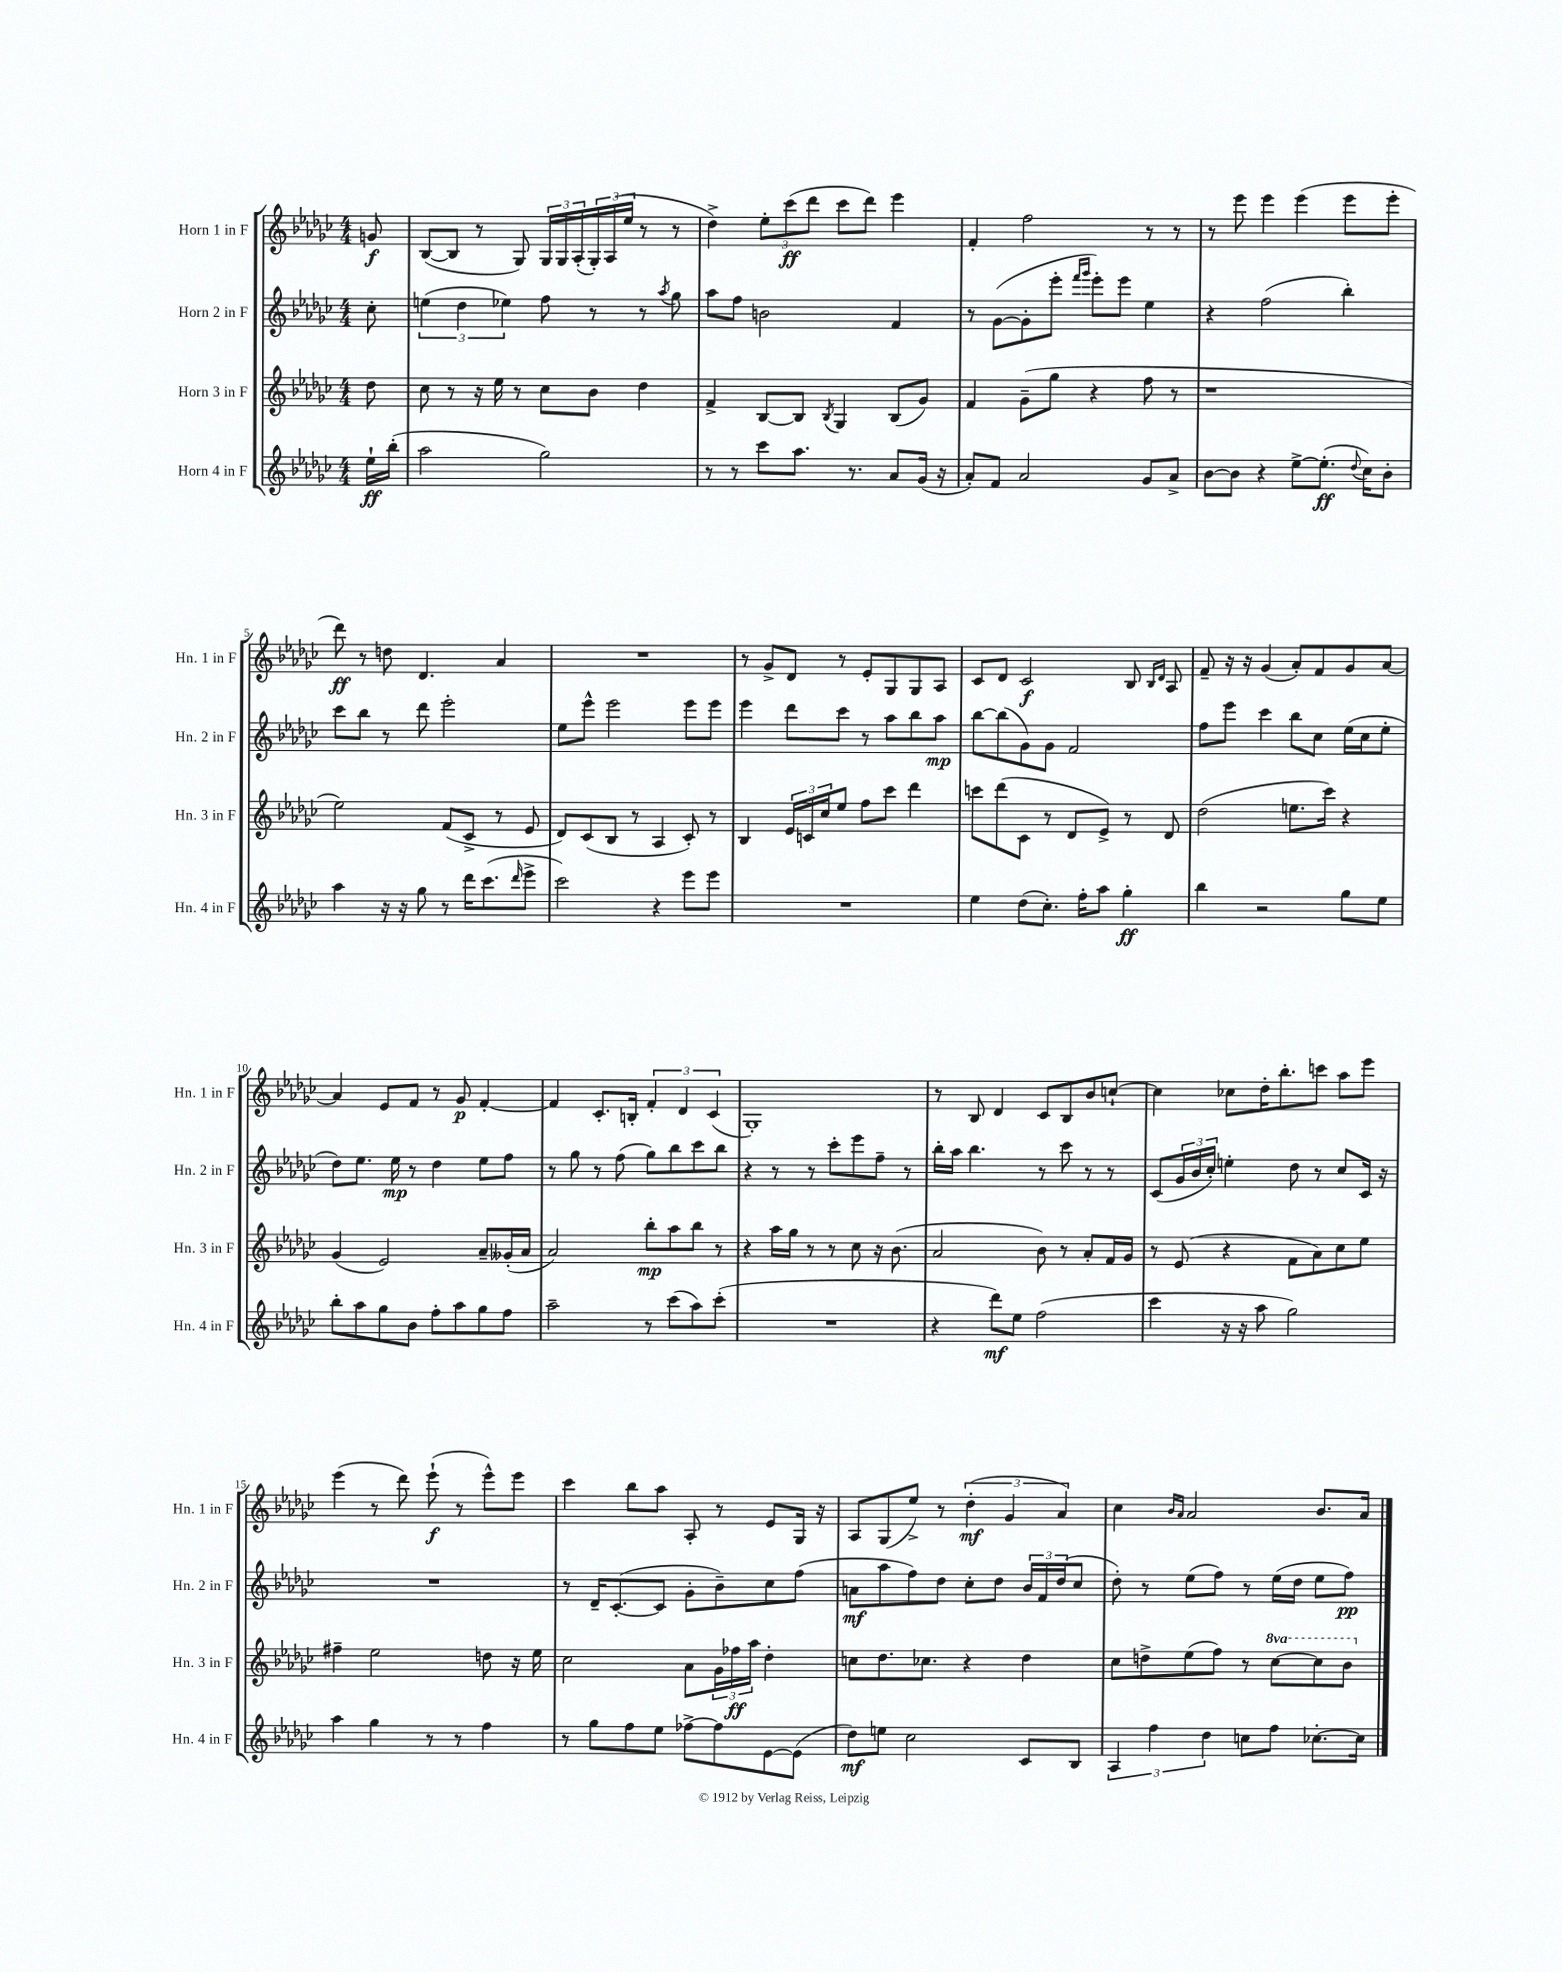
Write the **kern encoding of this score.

**kern	**kern	**kern	**kern
*staff4	*staff3	*staff2	*staff1
*clefG2	*clefG2	*clefG2	*clefG2
*k[b-e-a-d-g-c-]	*k[b-e-a-d-g-c-]	*k[b-e-a-d-g-c-]	*k[b-e-a-d-g-c-]
*M4/4	*M4/4	*M4/4	*M4/4
16ee-`	8dd-	8cc-'	8g
(16bb-'	.	.	.
=	=	=	=
2aa-	8cc-	(6ee	([8B-
.	8r	.	8B-]
.	.	6dd-	.
.	16r	.	8r
.	16ee-	.	.
.	.	6ee-)	.
.	8r	.	8G-)
2gg-)	8cc-	8ff	24G-
.	.	.	24G-
.	.	.	(24A-'
.	8b-	8r	24G-')
.	.	.	(24A-
.	.	.	24ee-
.	4dd-	8r	8r
.	.	8qaa-	.
.	.	8gg-	8r
=	=	=	=
8r	4f^	8aa-	4dd-^)
8r	.	8ff	.
8ccc-	[8B-	2b	12ee-'
.	.	.	(12ccc-
8.aa-	8B-]	.	.
.	.	.	12ddd-
.	8qB-	.	.
.	4G-	.	8ccc-
8.r	.	.	.
.	.	.	8ddd-)
8a-	(8B-	4f	4eee-
(16g-	8g-)	.	.
16r	.	.	.
=	=	=	=
8a-')	4f	8r	4f'
8f	.	([8g-	.
2a-	(8g-~	8g-']	2ff
.	8gg-	8eee-'	.
.	.	16qqfff	.
.	.	16qqggg-	.
.	4r	8eee-')	.
.	.	8eee-	.
8g-	8ff	4ee-	8r
8a-^	8r	.	8r
=	=	=	=
[8b-	1r	4r	8r
8b-]	.	.	8eee-
4r	.	(2ff	4eee-
[8ee-^	.	.	(4eee-
(8.ee-']	.	.	.
.	.	4bb-')	8eee-
8qqdd-	.	.	.
16cc-)	.	.	.
8b-'	.	.	8eee-'
=	=	=	=
4aa-	2ee-)	8ccc-	8ddd-)
.	.	8bb-	8r
16r	.	8r	8dd
16r	.	.	.
8gg-	.	8ddd-	4.d-
8r	(8f	2eee-'	.
16ddd-	8c-^	.	.
(8.ccc-	.	.	.
.	8r	.	4a-
16qqddd-	.	.	.
8eee-^	8e-	.	.
=	=	=	=
2ccc-)	8d-)	8ee-	1r
.	(8c-	8eee-^^	.
.	8B-	2eee-	.
.	8r	.	.
4r	4A-	.	.
8eee-	8c-')	8eee-	.
8eee-	8r	8eee-	.
=	=	=	=
1r	4B-	4eee-	8r
.	.	.	8g-^
.	24e-	8ddd-	8d-
.	24c	.	.
.	24cc-	.	.
.	8ee-	8ccc-	8r
.	8ff	8r	8e-'
.	8ccc-	8aa-	8G-
.	4ddd-	8bb-	8G-
.	.	8aa-	8A-
=	=	=	=
4ee-	8ccc	[8bb-	8c-
.	(8ddd-	(8bb-]	8d-
(8dd-	8c-	8g-)	2c-
8.cc-')	8r	8g-	.
.	8d-	2f	.
16ff'	.	.	.
8aa-	8e-^)	.	.
4gg-'	8r	.	8B-
.	.	.	16qqB-
.	.	.	16qqd-
.	8d-	.	8A-
=	=	=	=
4bb-	(2dd-	8ff	8f~
.	.	8eee-	16r
.	.	.	16r
2r	.	4ccc-	(4g-
.	8.ee	8bb-	8a-')
.	.	8cc-	8f
.	16ccc-)	.	.
8gg-	4r	(16ee-	8g-
.	.	16cc-	.
8ee-	.	8ee-'	[8a-
=	=	=	=
8bb-'	(4g-	8dd-)	4a-]
8aa-	.	8.ee-	.
8gg-	2e-)	.	8e-
.	.	16ee-	.
8b-	.	8r	8f
8ff'	.	4dd-	8r
8aa-	.	.	8g-
8gg-	8a-~	8ee-	[4f'
8ff	(16g--'	8ff	.
.	16a-	.	.
=	=	=	=
2aa-~	2a-)	8r	4f]
.	.	8gg-	.
.	.	8r	8.c-'
.	.	(8ff	.
.	.	.	16B'
8r	8bb-'	8gg-)	6f'
(8ccc-	8aa-	8bb-	.
.	.	.	6d-
8aa-)	8bb-	8ccc-	.
.	.	.	(6c-
(8ccc-'	8r	8bb-	.
=	=	=	=
1r	4r	4r	1G-')
.	16aa-	8r	.
.	16gg-	.	.
.	8r	8r	.
.	8r	8ccc-'	.
.	8cc-	8eee-	.
.	16r	8ff~	.
.	(8.b-	.	.
.	.	8r	.
=	=	=	=
4r	2a-	16bb-'	8r
.	.	16aa-	.
.	.	4.bb-	8B-
8ddd-)	.	.	4d-
8ee-	.	.	.
(2ff	8b-)	8r	8c-
.	8r	8ccc-	8B-
.	8a-'	8r	8b-
.	16f	8r	[8cc`
.	16g-	.	.
=	=	=	=
4ccc-	8r	(8c-	4cc]
.	(8e-	24g-	.
.	.	24b-	.
.	.	24cc-')	.
16r	4r	4ee'	8cc-
16r	.	.	.
8aa-	.	.	16dd-'
.	.	.	8.bb-'
2gg-)	8f	8dd-	.
.	8a-)	8r	8ccc
.	8cc-	8cc-	8aa-
.	8ee-	16c-	8eee-
.	.	16r	.
=	=	=	=
4aa-	4ff#~	1r	(4eee-
4gg-	2ee-	.	8r
.	.	.	8ddd-)
8r	.	.	(8eee-`
8r	.	.	8r
4ff	8dd	.	8eee-^^)
.	16r	.	8eee-
.	16ee-	.	.
=	=	=	=
8r	2cc-	8r	4ccc-
8gg-	.	16d-~	.
.	.	([8.c-'	.
8ff	.	.	8bb-
8ee-	.	8c-]	8aa-
[8ff-^	8a-	8g-'	8A-'
8ff-]	24g-	8b-~)	8r
.	24ff-	.	.
.	24aa-	.	.
[8e-	4dd-'	8cc-	8e-
(8e-]	.	(8ff	16G-
.	.	.	16r
=	=	=	=
8dd-)	8cc	8a	8A-
8ee	8.dd-	8aa-	(8G-
2cc-	.	8ff)	8ee-^)
.	8.cc-	.	.
.	.	8dd-	8r
.	4r	8cc-'	(6dd-'
.	.	8dd-	.
.	.	.	6g-
8c-	4dd-	24b-	.
.	.	24f	.
.	.	(24dd-	6a-)
8B-	.	8cc-	.
=	=	=	=
6A-	8cc-	8dd-')	4cc-
.	8dd^	8r	.
6ff	.	.	.
.	.	.	16qqb-
.	.	.	16qqa-
.	(8ee-	(8ee-	2a-
6dd-	.	.	.
.	8ff)	8ff)	.
8cc	8r	8r	.
8ff	[8ccc-	(16ee-	.
.	.	16dd-	.
[8.cc-'	8ccc-]	8ee-	8.b-
.	8bb-	8ff)	.
16cc-]	.	.	16a-
==	==	==	==
*-	*-	*-	*-
